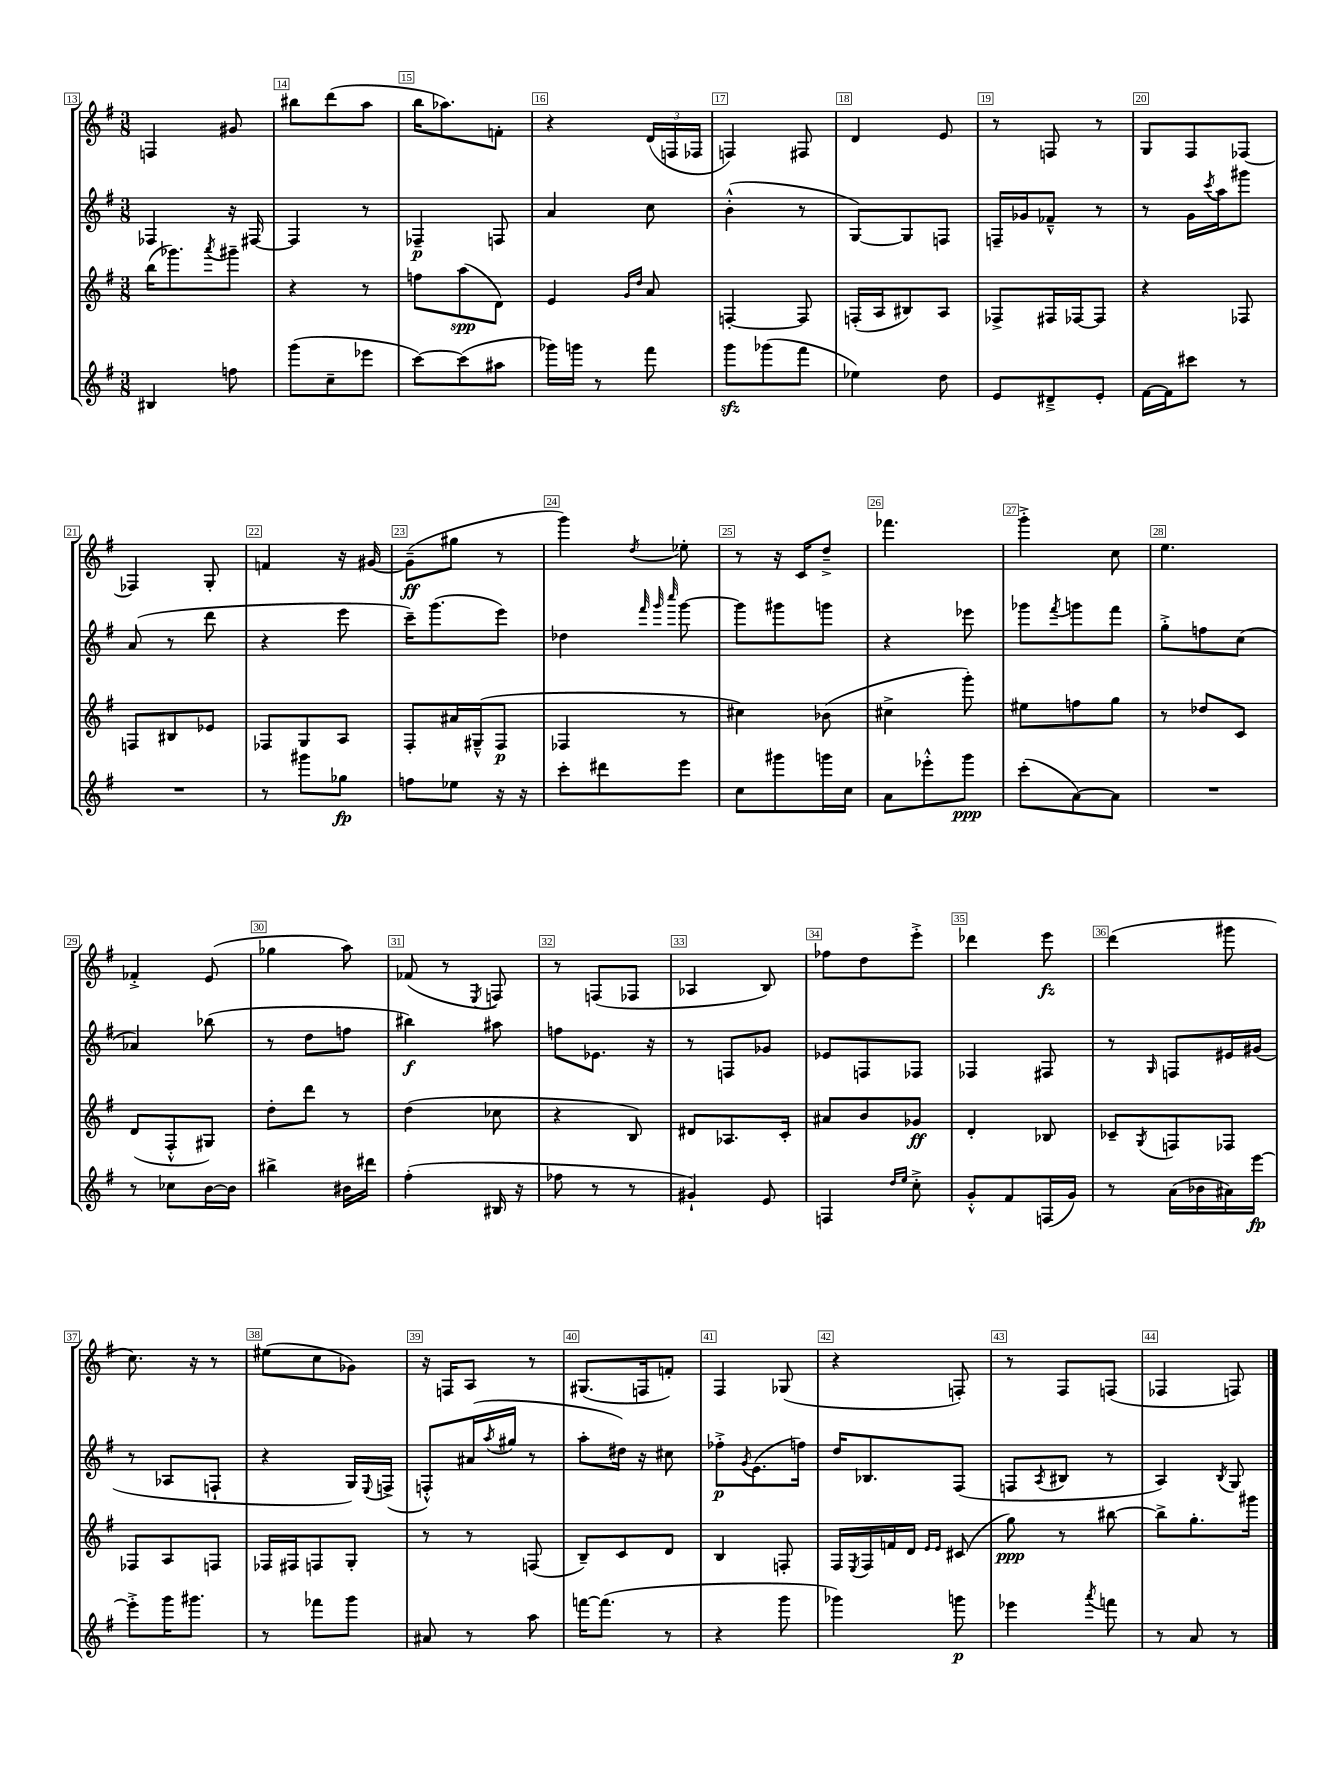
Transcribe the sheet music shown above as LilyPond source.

<<
\new StaffGroup <<
\new Staff = "s0" {
    \clef treble \key g \major \numericTimeSignature \time 3/8
    f4 gis'8 |
    bis''8 d'''8( a''8 |
    b''16 aes''8.) f'8-. |
    r4 \tuplet 3/2 { d'16( f16 fes16 } |
    f4) fis8 |
    d'4 e'8 |
    r8 f8 r8 |
    g8 fis8 fes8~ |
    fes4 g8-. |
    f'4 r16 gis'16~ |
    gis'8--\ff( gis''8 r8 |
    g'''4) \acciaccatura { d''8 } ees''8-. |
    r8 r16 c'16 d''8---> |
    fes'''4. |
    g'''4-.-> c''8 |
    e''4. |
    fes'4-.-> e'8( |
    ges''4 a''8) |
    fes'8( r8 \acciaccatura { e8 } f8) |
    r8 f8( fes8 |
    aes4 b8) |
    fes''8 d''8 e'''8-.-> |
    des'''4 e'''8\fz |
    d'''4( gis'''8 |
    c''8.) r16 r8 |
    eis''8( c''8 ges'8) |
    r16 f16 a8 r8 |
    gis8.( f16 f'8-.) |
    fis4 ges8( |
    r4 f8-.) |
    r8 fis8 f8( |
    fes4 f8) \bar "|." |
}
\new Staff = "s1" {
    \clef treble \key g \major \numericTimeSignature \time 3/8
    fes4 r16 fis16~ |
    fis4 r8 |
    fes4--\p f8 |
    a'4 c''8 |
    b'4-.-^( r8 |
    g8~) g8 f8 |
    f16-- ges'16 fes'8---^ r8 |
    r8 g'16 \acciaccatura { c'''8 } a''16 gis'''8 |
    a'8( r8 d'''8 |
    r4 e'''8 |
    c'''16--) g'''8.( e'''8) |
    des''4 \grace { fis'''32 g'''32 c''''32 } g'''8~ |
    g'''8 gis'''8 g'''8 |
    r4 ees'''8 |
    ges'''8 \acciaccatura { fis'''8 } g'''8 fis'''8 |
    g''8-.-> f''8 c''8( |
    aes'4) bes''8( |
    r8 d''8 f''8 |
    bis''4\f) ais''8 |
    f''8 ees'8. r16 |
    r8 f8 ges'8 |
    ees'8 f8 fes8 |
    fes4 fis8 |
    r8 \grace { g16 } f8 eis'16 gis'16( |
    r8 aes8 f8-! |
    r4 g16) \appoggiatura { e8 } f16->( |
    f8-.-^) ais'16( \acciaccatura { a''8 } gis''16 r8 |
    a''8-. dis''16) r16 cis''8 |
    fes''8-.->\p \acciaccatura { g'8 } e'8.( f''16) |
    d''16 bes8. fis8( |
    f8 \acciaccatura { a8 } bis8 r8 |
    a4) \acciaccatura { b8 } g8 \bar "|." |
}
\new Staff = "s2" {
    \clef treble \key g \major \numericTimeSignature \time 3/8
    b''16( ges'''8.) \acciaccatura { a'''8 } gis'''8-- |
    r4 r8 |
    f''8 a''8\spp( d'8) |
    e'4 \grace { g'16 d''16 } a'8 |
    f4~-. f8 |
    f16-.( a16 bis8) a8 |
    fes8-> fis16 fes16~ fes8 |
    r4 fes8 |
    f8 bis8 ees'8 |
    fes8 g8 a8 |
    fis8-. ais'16 gis16---^( fis8\p |
    fes4 r8 |
    cis''4) bes'8( |
    cis''4-> g'''8-.) |
    eis''8 f''8 g''8 |
    r8 des''8 c'8 |
    d'8( fis8-.-^ gis8) |
    d''8-. d'''8 r8 |
    d''4( ces''8 |
    r4 b8) |
    dis'8 aes8. c'16-. |
    ais'8 b'8 ges'8\ff |
    d'4-. bes8 |
    ces'8-- \acciaccatura { g8 } f8 fes8 |
    fes8 a8 f8 |
    fes16 fis16 f8 g8-. |
    r8 r8 f8( |
    b8--) c'8 d'8 |
    b4 f8-. |
    fis16 \acciaccatura { e8 } fis16 f'16 d'16 \grace { e'16 e'16 } cis'8( |
    g''8\ppp) r8 bis''8~ |
    bis''8-> g''8.-. gis'''16 \bar "|." |
}
\new Staff = "s3" {
    \clef treble \key g \major \numericTimeSignature \time 3/8
    bis4 f''8 |
    g'''8( c''8-- ees'''8 |
    c'''8~) c'''8( ais''8 |
    ges'''16) g'''16 r8 fis'''8 |
    g'''8\sfz ges'''8( fis'''8 |
    ees''4) d''8 |
    e'8 dis'8---> e'8-. |
    fis'16~ fis'16 cis'''8 r8 |
    R4. |
    r8 gis'''8 ges''8\fp |
    f''8 ees''8 r16 r16 |
    c'''8-. dis'''8 e'''8 |
    c''8 gis'''8 g'''16 c''16 |
    a'8 ees'''8-.-^ g'''8\ppp |
    c'''8-.( a'8~) a'8 |
    R4. |
    r8 ces''8 b'16~ b'16 |
    bis''4-> bis'16 dis'''16 |
    fis''4-.( bis16 r16 |
    fes''8 r8 r8 |
    gis'4-!) e'8 |
    f4 \grace { d''16 e''16 } c''8-.-> |
    g'8-.-^ fis'8 f16( g'16) |
    r8 a'16( bes'16 ais'16) e'''16~\fp |
    e'''8-.-> g'''16 gis'''8. |
    r8 fes'''8 g'''8 |
    ais'8 r8 a''8 |
    f'''16~ f'''8.( r8 |
    r4 g'''8 |
    ges'''4) g'''8\p |
    ees'''4 \acciaccatura { a'''8 } f'''8 |
    r8 a'8 r8 \bar "|." |
}
>>
>>
\layout { \context { \Score currentBarNumber = #13 \override BarNumber.break-visibility = ##(#f #t #t) barNumberVisibility = #all-bar-numbers-visible \override BarNumber.stencil = #(make-stencil-boxer 0.1 0.3 ly:text-interface::print) } }
